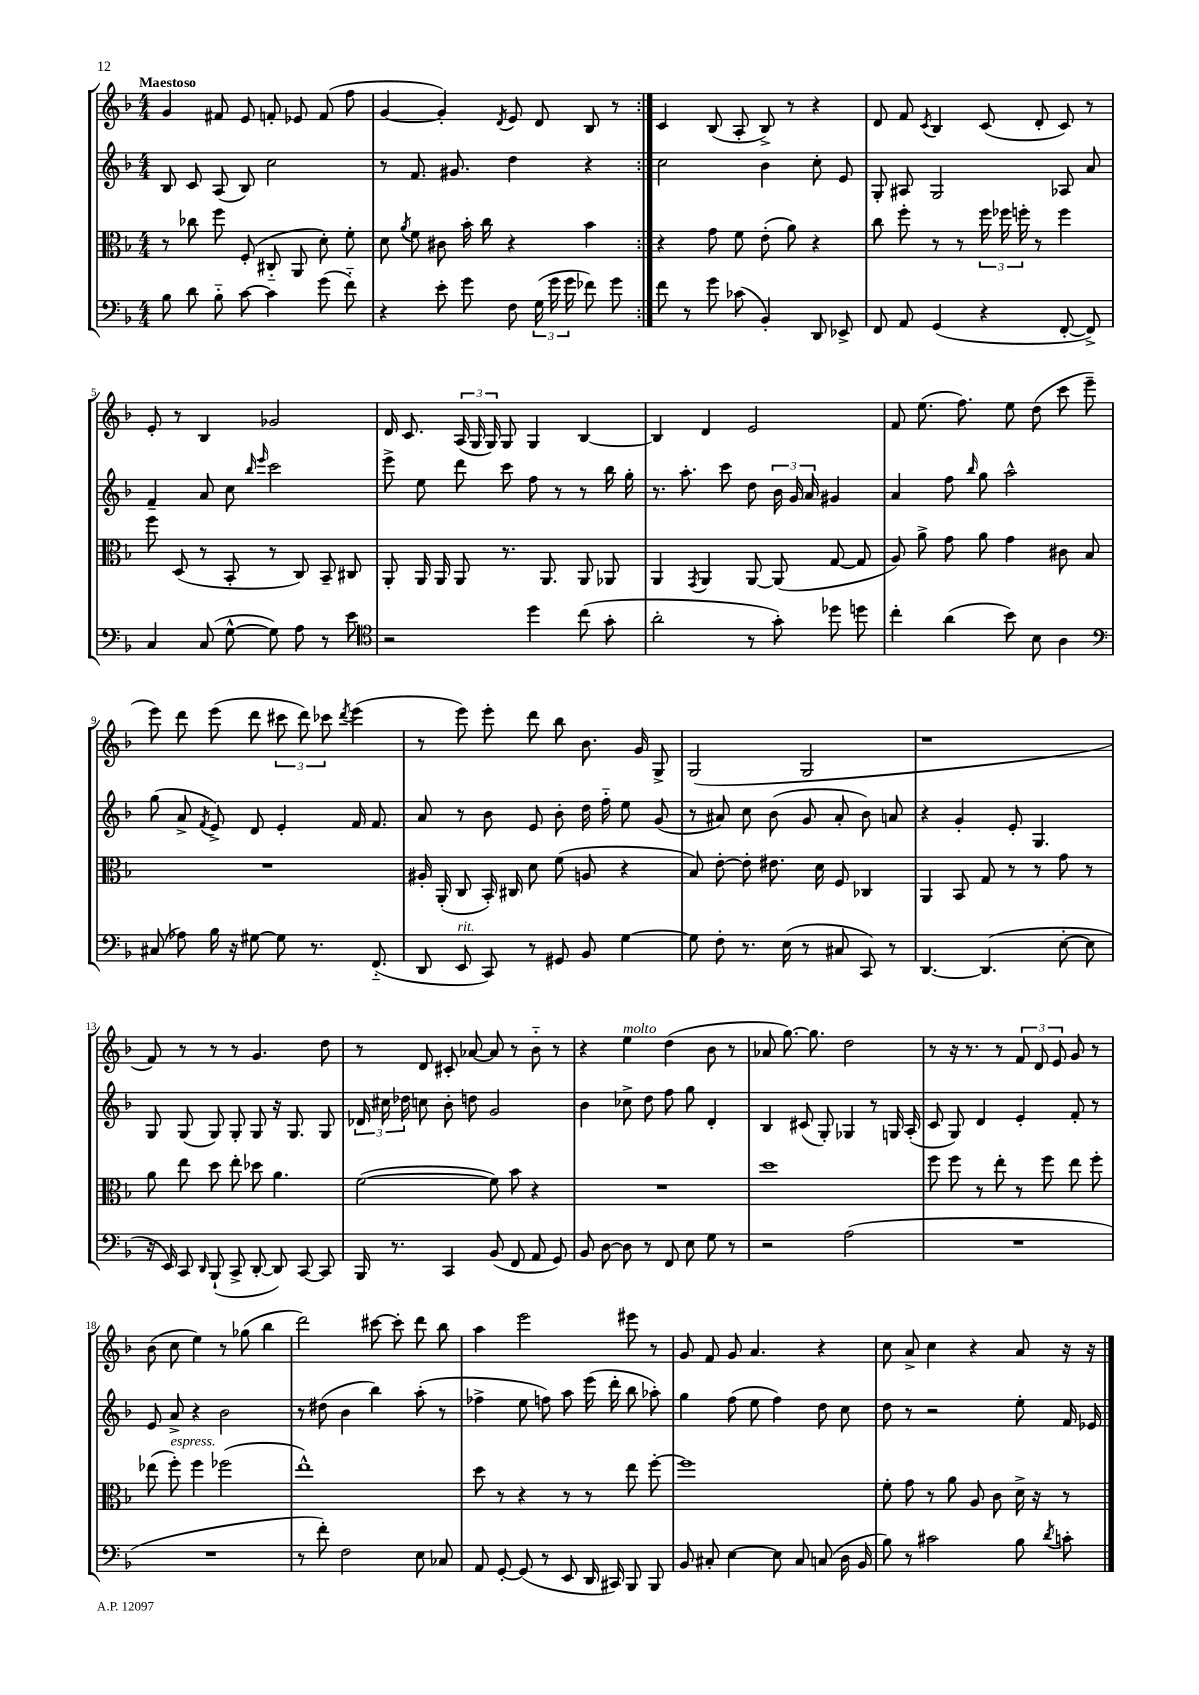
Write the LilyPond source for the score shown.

<<
\new StaffGroup <<
\new Staff = "s0" {
    \clef treble \key f \major \numericTimeSignature \time 4/4 \tempo "Maestoso"
    \autoBeamOff \repeat volta 2 { g'4 fis'8 e'8 f'8-. ees'8 f'8( f''8 |
    g'4~ g'4-.) \acciaccatura { d'8 } e'8 d'8 bes8 r8 | }
    c'4 bes8( a8-. bes8->) r8 r4 |
    d'8 f'8 \acciaccatura { c'8 } bes4 c'8( d'8-. c'8) r8 |
    e'8-. r8 bes4 ges'2 |
    d'16 c'8. \tuplet 3/2 { a16( g16 g16) } g8 g4 bes4~ |
    bes4 d'4 e'2 |
    f'8 e''8.( f''8.) e''8 d''8( c'''8 e'''8-- |
    e'''8) d'''8 e'''8( d'''8 \tuplet 3/2 { cis'''8 d'''8) ces'''8 } \acciaccatura { d'''8 } e'''4( |
    r8 e'''8) e'''8-. d'''8 bes''8 bes'8. g'16 g8-> |
    g2( g2 |
    r1 |
    f'8) r8 r8 r8 g'4. d''8 |
    r8 d'8 cis'8-. aes'8~ aes'8 r8 bes'8-_ r8 |
    r4 e''4^\markup { \italic "molto" } d''4( bes'8 r8 |
    aes'8 g''8.~) g''8. d''2 |
    r8 r16 r8. r8 \tuplet 3/2 { f'8 d'8 e'8 } g'8 r8 |
    bes'8( c''8 e''4) r8 ges''8( bes''4 |
    d'''2) cis'''8~ cis'''8-. d'''8 bes''8 |
    a''4 e'''2 eis'''8 r8 |
    g'8 f'8 g'8 a'4. r4 |
    c''8 a'8-> c''4 r4 a'8 r16 r16 \bar "|." |
}
\new Staff = "s1" {
    \clef treble \key f \major \numericTimeSignature \time 4/4
    \autoBeamOff \repeat volta 2 { bes8 c'8 a8( bes8) c''2 |
    r8 f'8. gis'8. d''4 r4 | }
    c''2 bes'4 c''8-. e'8 |
    g8-. ais8 g2 aes8 a'8 |
    f'4-- a'8 c''8 \grace { bes''16 e'''16 } c'''2 |
    e'''8-> e''8 d'''8 c'''8 f''8 r8 r8 bes''16 g''16-. |
    r8. a''8.-. c'''8 d''8 \tuplet 3/2 { bes'16 g'16 a'16 } gis'4 |
    a'4 f''8 \grace { bes''16 } g''8 a''2-^ |
    g''8( a'8-> \acciaccatura { f'8 } e'8->) d'8 e'4-. f'16 f'8. |
    a'8 r8 bes'8 e'8 bes'8-. d''16 f''16-_ e''8 g'8( |
    r8 ais'8) c''8 bes'8( g'8 ais'8-. bes'8) a'8 |
    r4 g'4-. e'8-. g4. |
    g8 g8( g8) g8-. g8 r16 g8. g8 |
    \tuplet 3/2 { des'16 cis''16 des''16 } c''8 bes'8-. d''8 g'2 |
    bes'4 ces''8-> d''8 f''8 g''8 d'4-. |
    bes4 cis'8( g8-.) ges4 r8 g16 a16-.( |
    c'8 g8) d'4 e'4-. f'8-. r8 |
    e'8 a'8-> r4 bes'2 |
    r8 dis''8( bes'4 bes''4) a''8-.( r8 |
    fes''4-> e''8 f''8) a''8 e'''16( d'''16-. bes''8 aes''8-.) |
    g''4 f''8( e''8 f''4) d''8 c''8 |
    d''8 r8 r2 e''8-. f'16 ees'16 \bar "|." |
}
\new Staff = "s2" {
    \clef alto \key f \major \numericTimeSignature \time 4/4
    \autoBeamOff \repeat volta 2 { r8 ces''8 f''8 f8-.( cis8-_ a,8 d'8-.) f'8-. |
    d'8 \acciaccatura { a'8 } f'8 cis'8 bes'16-. c''16 r4 bes'4 | }
    r4 g'8 f'8 e'8-.( a'8) r4 |
    c''8 f''8-. r8 r8 \tuplet 3/2 { f''16 fes''16 f''16-. } r8 f''4 |
    f''8 d8( r8 bes,8-. r8 c8) bes,8-- cis8 |
    a,8-. a,16 a,16 a,8 r8. a,8. a,8 aes,8 |
    a,4 \acciaccatura { g,8 } a,4 a,8~ a,8( g8~ g8 |
    a8) a'8-> g'8 a'8 g'4 cis'8 bes8 |
    R1 |
    ais16-. a,16-.( c8 bes,16-.) cis16 d'8 f'8( a8 r4 |
    bes8) e'8~-. e'8-. eis'8. d'16 f8 ces4 |
    a,4 bes,8 g8 r8 r8 g'8 r8 |
    a'8 e''8 d''8 e''8-. des''8 a'4. |
    f'2~( f'8) bes'8 r4 |
    R1 |
    d''1 |
    f''8 f''8 r8 e''8-. r8 f''8 e''8 f''8-. |
    ees''8( f''8-.^\markup { \italic "espress." }) f''4 fes''2( |
    e''1-^) |
    d''8 r8 r4 r8 r8 e''8 f''8~-. |
    f''1 |
    f'8-. g'8 r8 a'8 a8 c'8 d'16-> r16 r8 \bar "|." |
}
\new Staff = "s3" {
    \clef bass \key f \major \numericTimeSignature \time 4/4
    \autoBeamOff \repeat volta 2 { bes8 d'8 bes8-_ c'8~ c'4 g'8( f'8-_) |
    r4 e'8-. g'8 f8 \tuplet 3/2 { g16( g'16 g'16 } fes'8) g'8 | }
    f'8 r8 g'8 ces'8( bes,4-.) d,8 ees,8-> |
    f,8 a,8 g,4( r4 f,8~-. f,8->) |
    c4 c8( g8~-^ g8) a8 r8 e'8 |
    \clef tenor r2 d''4 c''8( g'8-. |
    a'2-. r8 g'8-.) des''8 d''8 |
    c''4-. a'4( bes'8) bes8 a4 |
    \clef bass cis8( aes8) bes16 r16 gis8~ gis8 r8. f,8.-_( |
    d,8 e,8^\markup { \italic "rit." } c,8) r8 gis,8 bes,8 g4~ |
    g8 f8-. r8. e16( r8 cis8 c,8) r8 |
    d,4.~ d,4.( e8~-. e8 |
    r16 e,16) c,8 \grace { d,16 } bes,,8-!( c,8-> d,8~-. d,8) c,8~ c,8 |
    bes,,16 r8. c,4 bes,8( f,8 a,8 g,8) |
    bes,8 d8~ d8 r8 f,8 e8 g8 r8 |
    r2 a2( |
    R1 |
    R1 |
    r8 f'8-.) f2 e8 ces8 |
    a,8 g,8~-. g,8( r8 e,8 d,16 cis,16) bes,,8 bes,,8 |
    bes,8 cis8-. e4~ e8 cis8 c8( d16 bes,16 |
    bes8) r8 cis'2 bes8 \acciaccatura { d'8 } c'8-. \bar "|." |
}
>>
>>
